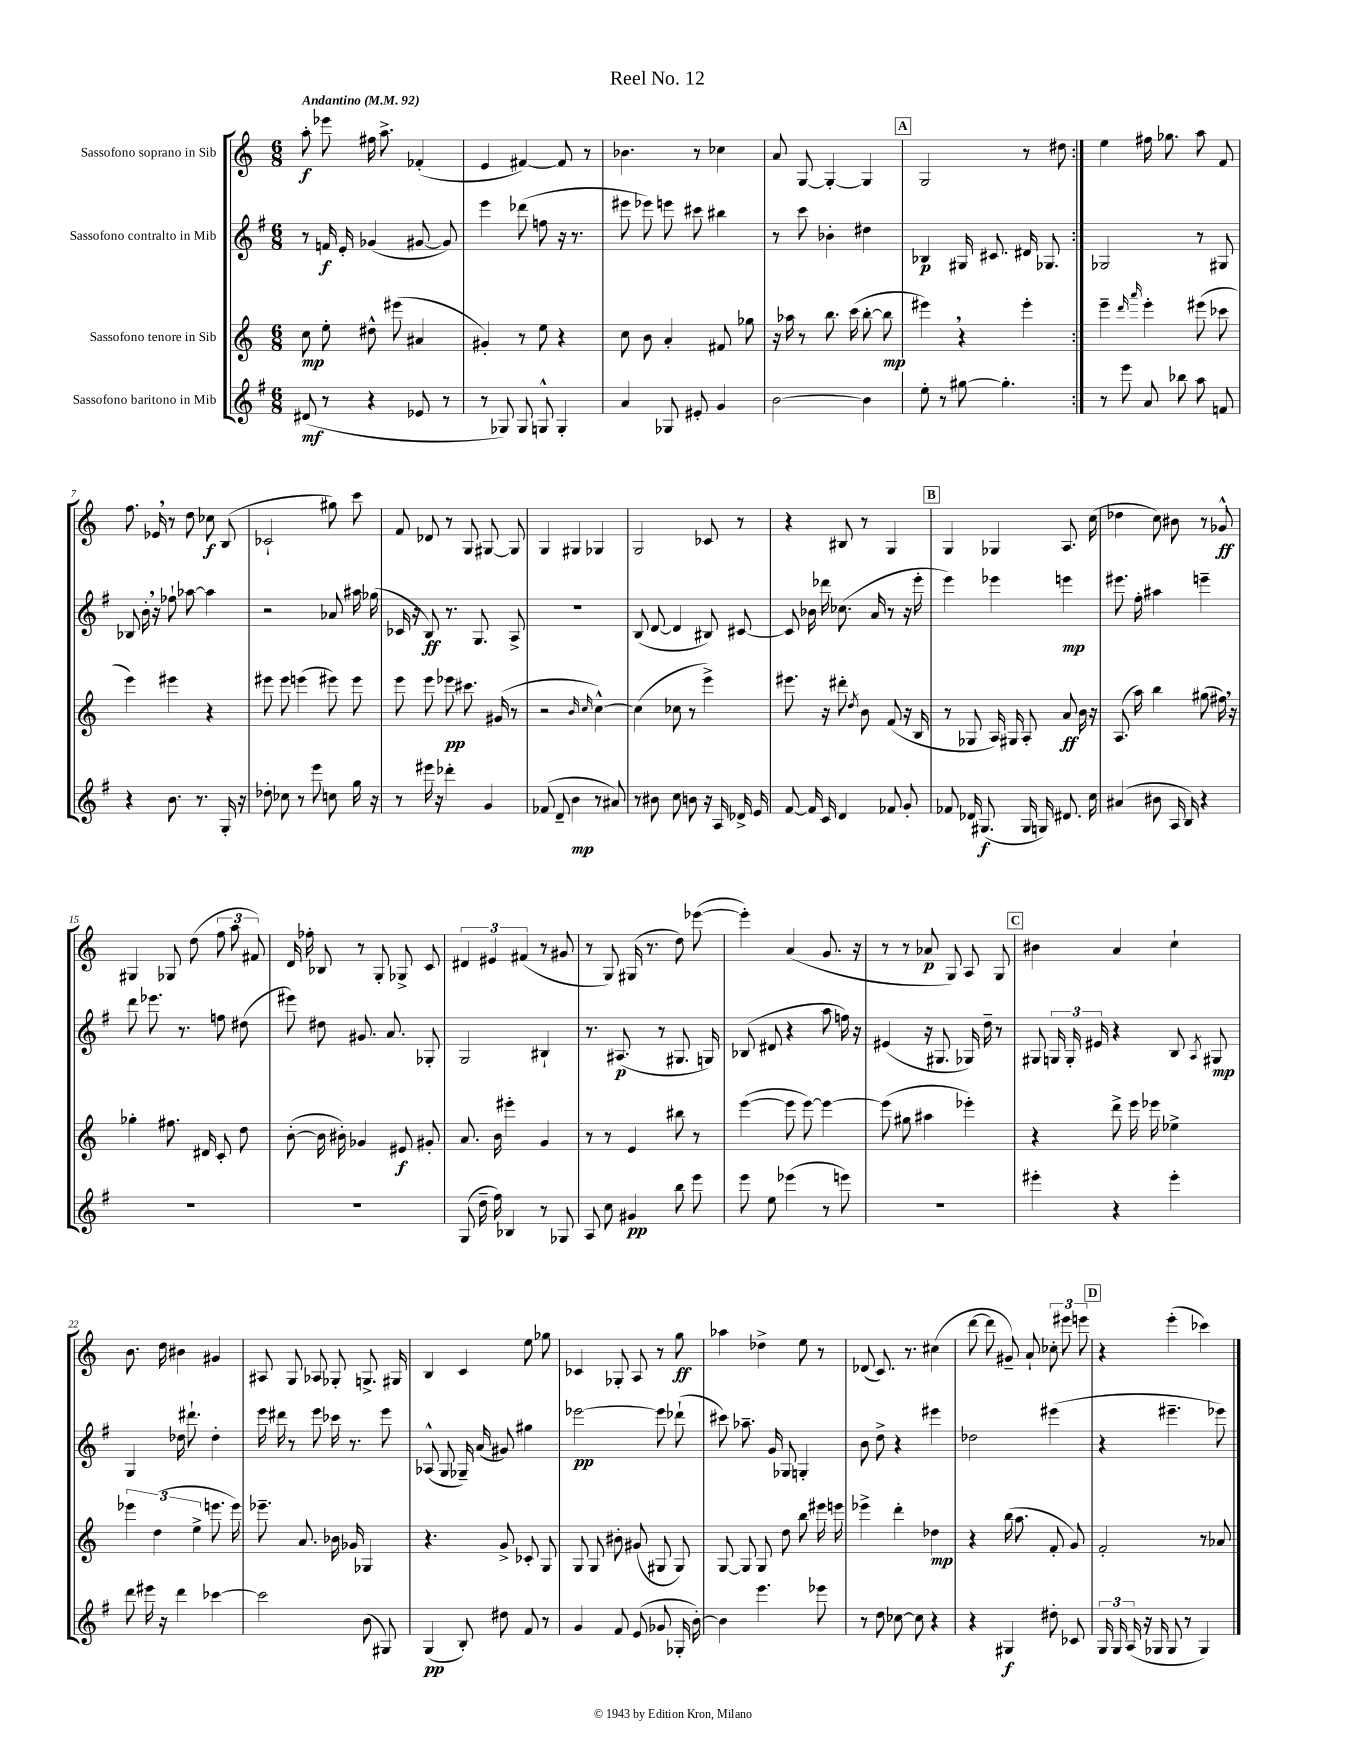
\header { title = "Reel No. 12" }
<<
\new StaffGroup <<
\new Staff = "s0" \with { instrumentName = "Sassofono soprano in Sib" } {
    \clef treble \key c \major \numericTimeSignature \time 6/8 \tempo "Andantino" 4 = 92
    \autoBeamOff \repeat volta 2 { a''8-.\f ees'''8 fis''16 a''8.-> fes'4-.( |
    e'4 fis'4~) fis'8 r8 |
    bes'4. r8 ces''4 |
    a'8 g8~ g4~-. g4 |
    \mark \markup { \box "A" } g2 r8 dis''8 | }
    e''4 fis''16 ges''8. a''8 f'8 |
    f''8. ees'16 \breathe r8 d''8 ces''8\f b8( |
    ces'2-! gis''8) c'''8 |
    f'8 des'8 r8 g8 gis8~ gis8 |
    g4 gis4 ges4 |
    g2 ces'8 r8 |
    r4 bis8 r8 g4 |
    \mark \markup { \box "B" } g4 ges4 a8. c''16( |
    des''4 c''8) bis'8 r8 ges'8-^\ff |
    gis4 ges8 d''8( \tuplet 3/2 { f''8 a''8 fis'8) } |
    d'16 fes''16-. bes8 r8 g8-. ges8-> c'8 |
    \tuplet 3/2 { dis'4 eis'4 fis'4( } r8 gis'8 |
    r8 g8) gis16( r8. d''8) ees'''8~( |
    ees'''4-.) a'4( g'8. r16 |
    r8 r8 aes'8\p g8) a8 g8 |
    \mark \markup { \box "C" } bis'4 a'4 c''4-! |
    b'8. d''16 bis'4 gis'4 |
    ais8 g8 aes8 ges8-. g8.-> gis16 |
    b4 c'4 e''8 ges''8 |
    ces'4 ges8-. a8 r8 g''8\ff |
    aes''4 des''4-> e''8 r8 |
    des'8( c'8.) r8. cis''4( |
    d'''8~ d'''8 gis'8--) a'8-! \tuplet 3/2 { ces''8-. eis'''8 e'''8 } |
    \mark \markup { \box "D" } r4 e'''4-.( ces'''4) \bar "|." |
}
\new Staff = "s1" \with { instrumentName = "Sassofono contralto in Mib" } {
    \clef treble \key g \major \numericTimeSignature \time 6/8
    \autoBeamOff \repeat volta 2 { r8 f'16\f e'16-. ges'4( gis'8~ gis'8) |
    e'''4 des'''8( f''8 r16 r8. |
    eis'''8 ees'''8) e'''8 cis'''8 bis''4 |
    r8 c'''8 bes'4-. dis''4 |
    \mark \markup { \box "A" } bes4\p gis16 cis'8. dis'16 ges8. | }
    ges2 r8 gis8 |
    bes8 b'16-. \breathe r16 fes''8-! aes''8~ aes''4 |
    r2 aes'8 ais''16 ges''16( |
    ces'16 r16 b8\ff) r8. g8. a8-> |
    R2. |
    b8( d'8~ d'4 bis8) cis'8~ |
    cis'8 bes'16 des'''16 ces''8.( a'16 r8 r16 e'''16-. |
    \mark \markup { \box "B" } e'''4) ees'''4 e'''4\mp |
    eis'''8. fis''16-. ais''4 e'''4-- |
    d'''8 ees'''8. r8. f''8 dis''8( |
    eis'''8) dis''8 gis'8. a'8. ges8-. |
    g2 bis4-! |
    r8. ais8.\p( r8 gis8. g16) |
    bes8( dis'8 r4 a''8 f''16) r16 |
    eis'4( r16 gis8. ges16) d''16-- r8 |
    \mark \markup { \box "C" } gis8 \tuplet 3/2 { g16 g16-. eis'16 } r4 b8 \acciaccatura { a8 } gis8\mp |
    g4 des''16 dis'''8.-! des''4-. |
    e'''16 dis'''16 r8 e'''8 ces'''16 r8. e'''8 |
    aes8-^( g8 ges16--) a'16( gis'8) gis''4 |
    ees'''2~\pp ees'''8 des'''8-!( |
    cis'''8) aes''8.-- g'16 ges8 g4-. |
    b'8 d''8-> r4 eis'''4 |
    des''2 eis'''4( |
    \mark \markup { \box "D" } r4 eis'''4.-- ees'''8) \bar "|." |
}
\new Staff = "s2" \with { instrumentName = "Sassofono tenore in Sib" } {
    \clef treble \key c \major \numericTimeSignature \time 6/8
    \autoBeamOff \repeat volta 2 { c''8\mp e''8-. dis''8-^ eis'''8( ais'4 |
    gis'4-.) r8 e''8 r4 |
    c''8 b'8 a'4-. fis'8 ges''8 |
    r16 aes''16 r8 b''8. c'''16( b''8~-. b''8\mp |
    \mark \markup { \box "A" } eis'''4) \breathe r4 eis'''4-. | }
    e'''4-- \grace { d'''16 a'''16 } e'''4-. eis'''8( ces'''8 |
    e'''4) eis'''4 r4 |
    eis'''8 eis'''8 e'''4( eis'''8) eis'''8 |
    e'''8 e'''8 ees'''8\pp cis'''8. gis'16( r8 |
    r2 \grace { b'16 c''16 } c''4~-^) |
    c''4( ces''8 r8 e'''4->) |
    eis'''8. r16 dis'''8-. \acciaccatura { d''8 } b'8 f'8( r16 b16 |
    \mark \markup { \box "B" } r8 ges8 a16) gis16 a8-. a'8\ff b'16 r16 |
    a8.( a''16) b''4 gis''8( fis''16) \breathe r16 |
    ges''4-. fis''8. dis'16 c'8-. d''8 |
    b'8~-.( b'16 bis'16-.) ges'4 eis'8\f gis'8-. |
    a'8. b'16 eis'''4-. g'4 |
    r8 r8 e'4 bis''8 r8 |
    e'''4~( e'''8 e'''8~) e'''4~ |
    e'''8( gis''8 ais''4 ees'''4-.) |
    \mark \markup { \box "C" } r4 d'''8-> e'''16 ees'''16 ees''4-> |
    \tuplet 3/2 { ees'''4 d''4( e''4-> } e'''8. e'''16) |
    ees'''8.-- a'8. bes'16 ges'16 ges4 |
    r4. g'8-> ces'8-. g8 |
    g8 g8 bis'8-. gis'8( gis8 gis8) |
    g8~ g8 g8 d''8 b''8 eis'''16 e'''16 |
    ees'''4-> d'''4-. des''4\mp |
    r4 b''16( a''8. f'8-. g'8) |
    \mark \markup { \box "D" } f'2-. r8 aes'8 \bar "|." |
}
\new Staff = "s3" \with { instrumentName = "Sassofono baritono in Mib" } {
    \clef treble \key g \major \numericTimeSignature \time 6/8
    \autoBeamOff \repeat volta 2 { dis'8\mf( r8 r4 ees'8 r8 |
    r8 ges8) ges8 g8-^ g4-. |
    a'4 ges8 eis'8-. g'4 |
    b'2~ b'4 |
    \mark \markup { \box "A" } e''8-. r8 gis''8~ gis''4.-. | }
    r8 e'''8 a'8 bes''8 a''8 f'8 |
    r4 b'8. r8. g16-. r16 |
    des''8-. ces''8 r8 e'''8 c''8 g''16 r16 |
    r8 eis'''16 r16 des'''4-. g'4 |
    fes'8( d'8-- b'4\mp r8 ais'8) |
    r8 bis'8 c''8 b'8 r16 a16 des'16-> e'16 |
    fis'8~ fis'16 c'16 d'4 fes'8 g'8-. |
    \mark \markup { \box "B" } fes'8 des'16 gis8.\f( gis16 g16) dis'8. c''16 |
    ais'4( bis'8 a16 b16) r4 |
    R2. |
    R2. |
    g8( d''16-- fis''16) bes4 r8 ges8 |
    a8 c''8 gis'4\pp b''8 e'''8 |
    e'''8 e''8 ees'''4( r8 e'''8) |
    R2. |
    \mark \markup { \box "C" } eis'''4-. r4 eis'''4-. |
    d'''8 eis'''16 r16 d'''4 ces'''4~ |
    ces'''2 b'8( gis8) |
    g4\pp( b8-.) dis''8 fis'8 r8 |
    g'4 fis'8 e'8( ges'8 ges16-. b'16~-.) |
    b'4 e'''4. ees'''8 |
    r8 d''8 ces''8~ ces''8 r4 |
    r4 gis4\f dis''8-. ces'8 |
    \mark \markup { \box "D" } \tuplet 3/2 { g16 g16 a16( } r16 ges16 ges8 r8 ges4) \bar "|." |
}
>>
>>
